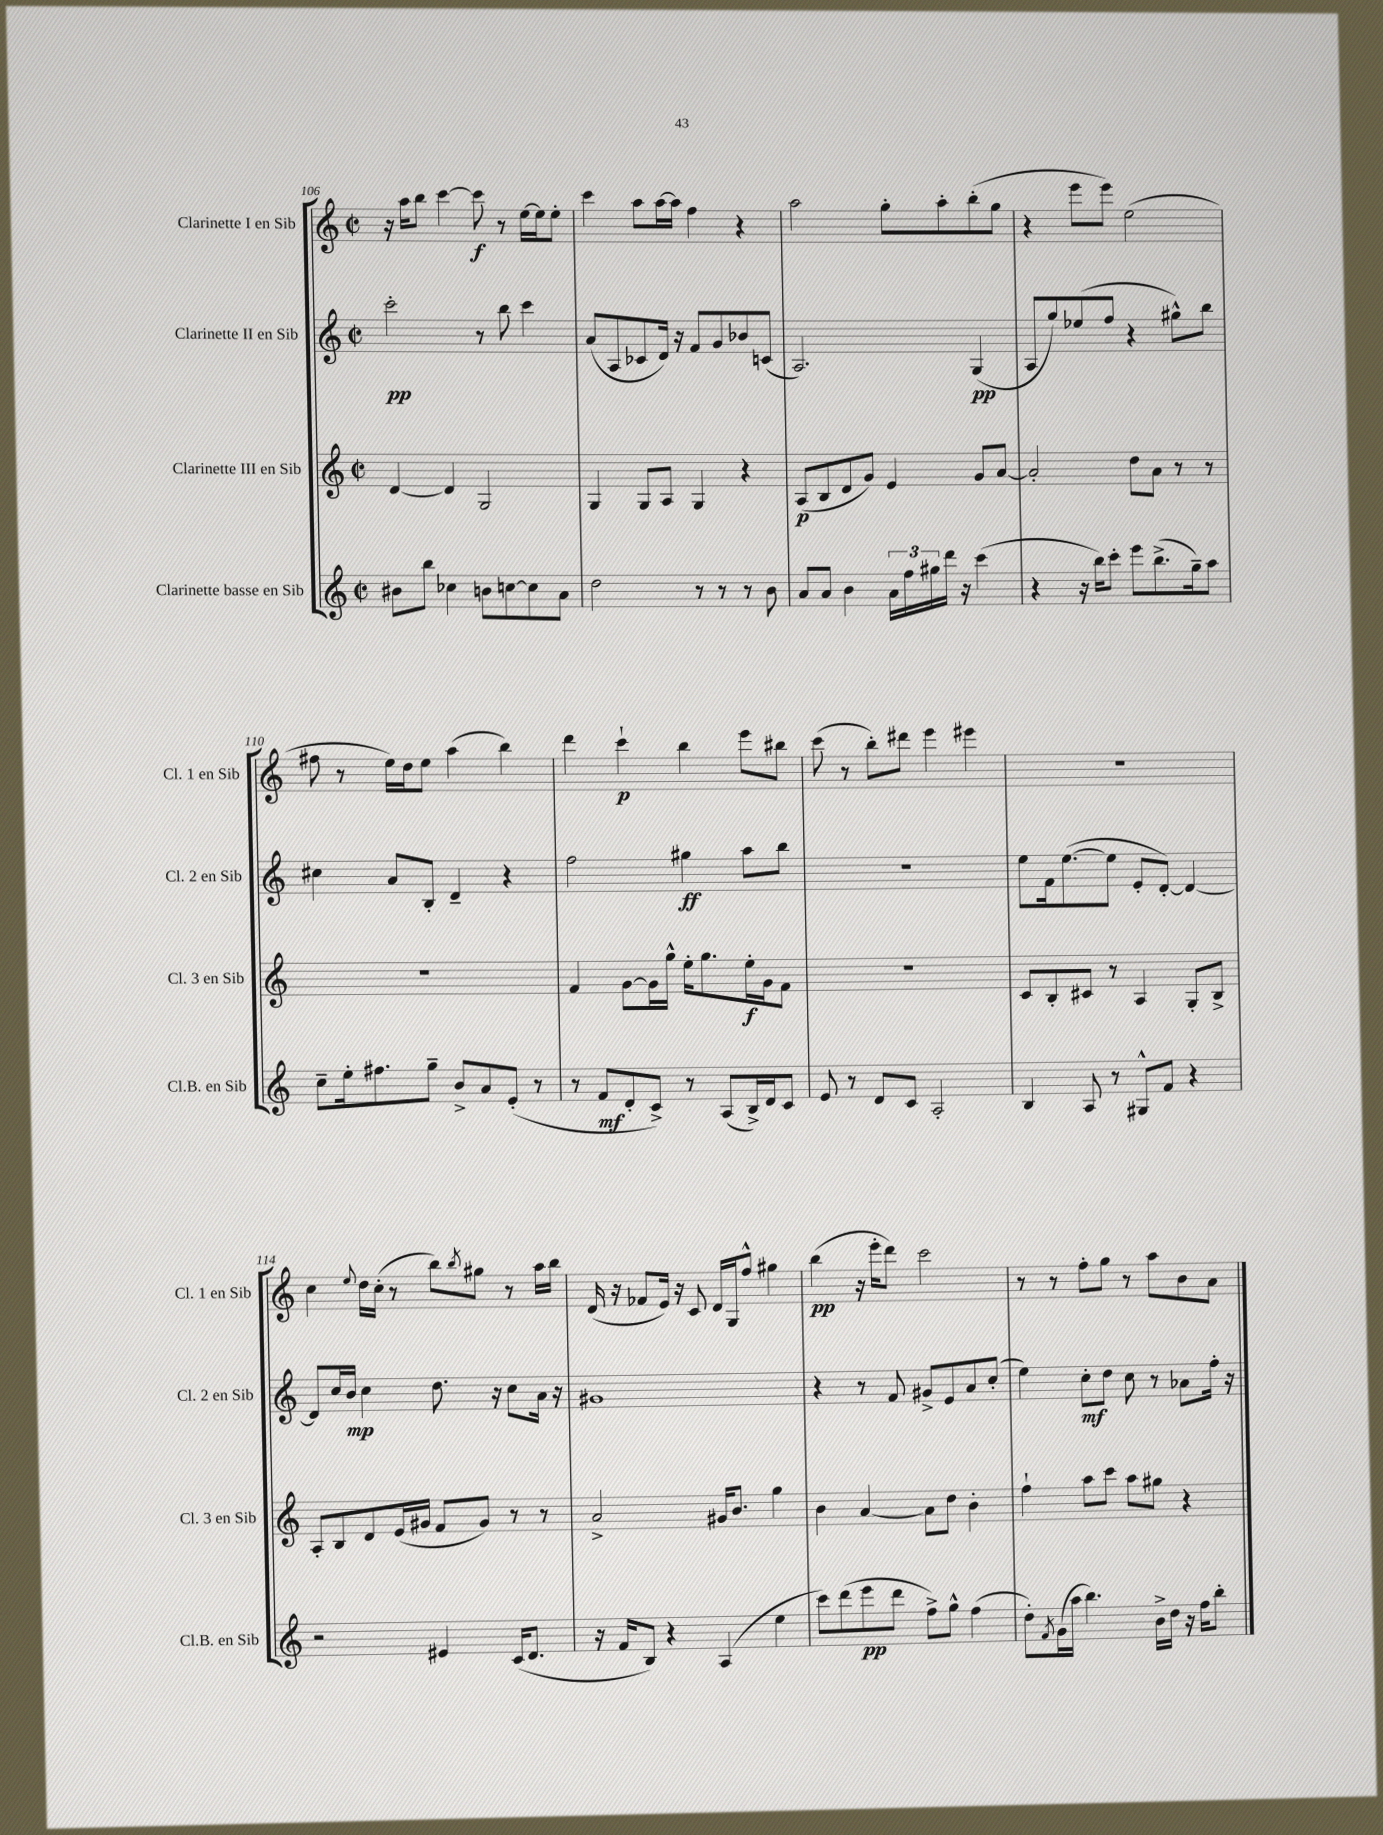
<<
\new StaffGroup <<
\new Staff = "s0" \with { instrumentName = "Clarinette I en Sib" shortInstrumentName = "Cl. 1 en Sib" } {
    \clef treble \key c \major \defaultTimeSignature \time 2/2
    r16 a''16 b''8 c'''4~ c'''8\f r8 e''16~ e''16 e''8-. |
    c'''4 a''8 a''16~ a''16 f''4 r4 |
    a''2 g''8-. a''8-. b''8-.( g''8 |
    r4 e'''8 e'''8) e''2( |
    fis''8 r8 e''16) d''16 e''8 a''4( b''4) |
    d'''4 c'''4-!\p b''4 e'''8 bis''8 |
    c'''8( r8 b''8-.) dis'''8 e'''4 eis'''4 |
    R1 |
    c''4 \appoggiatura { e''8 } d''16 c''16-.( r8 b''8) \acciaccatura { b''8 } gis''8 r8 a''16 b''16 |
    d'16( r16 fes'8 e'16) r16 c'8 d'16 g16 f''8-^ gis''4 |
    b''4\pp( r16 e'''16-. d'''8) c'''2 |
    r8 r8 f''8-. g''8 r8 a''8 b'8 a'8 \bar "|." |
}
\new Staff = "s1" \with { instrumentName = "Clarinette II en Sib" shortInstrumentName = "Cl. 2 en Sib" } {
    \clef treble \key c \major \defaultTimeSignature \time 2/2
    c'''2-.\pp r8 b''8 c'''4 |
    a'8( a8 ces'8 d'16) r16 f'8 g'8 bes'8 c'8( |
    a2.) g4\pp( |
    a8 g''8) ees''8( f''8 r4 gis''8-^) b''8 |
    cis''4 a'8 b8-. d'4-- r4 |
    f''2 gis''4\ff a''8 b''8 |
    r1 |
    e''8 f'16 e''8.~( e''8 e'8-. d'8~-.) d'4~ |
    d'8 c''16 b'16\mp c''4 d''8. r16 c''8 a'16 r16 |
    gis'1 |
    r4 r8 f'8 gis'8-> e'8 a'8 c''8-.( |
    e''4) c''8-.\mf d''8 c''8 r8 aes'8 f''16-. r16 \bar "|." |
}
\new Staff = "s2" \with { instrumentName = "Clarinette III en Sib" shortInstrumentName = "Cl. 3 en Sib" } {
    \clef treble \key c \major \defaultTimeSignature \time 2/2
    d'4~ d'4 g2 |
    g4 g8 a8 g4 r4 |
    a8\p( b8 d'8 g'8) e'4 g'8 a'8~ |
    a'2-. d''8 a'8 r8 r8 |
    r1 |
    f'4 g'8~ g'16 g''16-^ e''16-. g''8. e''16-.\f g'16 f'8 |
    R1 |
    c'8 b8-. cis'8 r8 a4 g8-. b8-> |
    a8-. b8 d'8 e'16( gis'16 f'8 gis'8) r8 r8 |
    a'2-> gis'16 b'8. g''4 |
    b'4 a'4~ a'8 d''8 b'4-. |
    f''4-! a''8 c'''8 a''8 gis''8 r4 \bar "|." |
}
\new Staff = "s3" \with { instrumentName = "Clarinette basse en Sib" shortInstrumentName = "Cl.B. en Sib" } {
    \clef treble \key c \major \defaultTimeSignature \time 2/2
    bis'8 b''8 ces''4 b'8 c''8~ c''8 a'8 |
    d''2 r8 r8 r8 b'8 |
    a'8 a'8 b'4 \tuplet 3/2 { a'16 f''16 gis''16 } d'''16 r16 c'''4( |
    r4 r16 b''16) c'''8-. e'''8 b''8.->( g''16--) a''8 |
    c''8-- e''16-. fis''8. g''8-- b'8-> a'8 e'8-.( r8 |
    r8 f'8\mf d'8-. c'8->) r8 a8( b16->) d'16 c'8 |
    e'8 r8 d'8 c'8 a2-. |
    b4 a8 r8 gis8-^ f'8 r4 |
    r2 eis'4 c'16( d'8. |
    r16 f'16 b8) r4 a4( e''4 |
    c'''8) d'''8( e'''8\pp d'''8 f''8->) g''8-^ f''4( |
    d''8-.) \acciaccatura { f'8 } g'16( a''16 b''4.) b'16-> d''16 r16 f''16 b''8-. \bar "|." |
}
>>
>>
\layout { \context { \Score currentBarNumber = #106 } }
